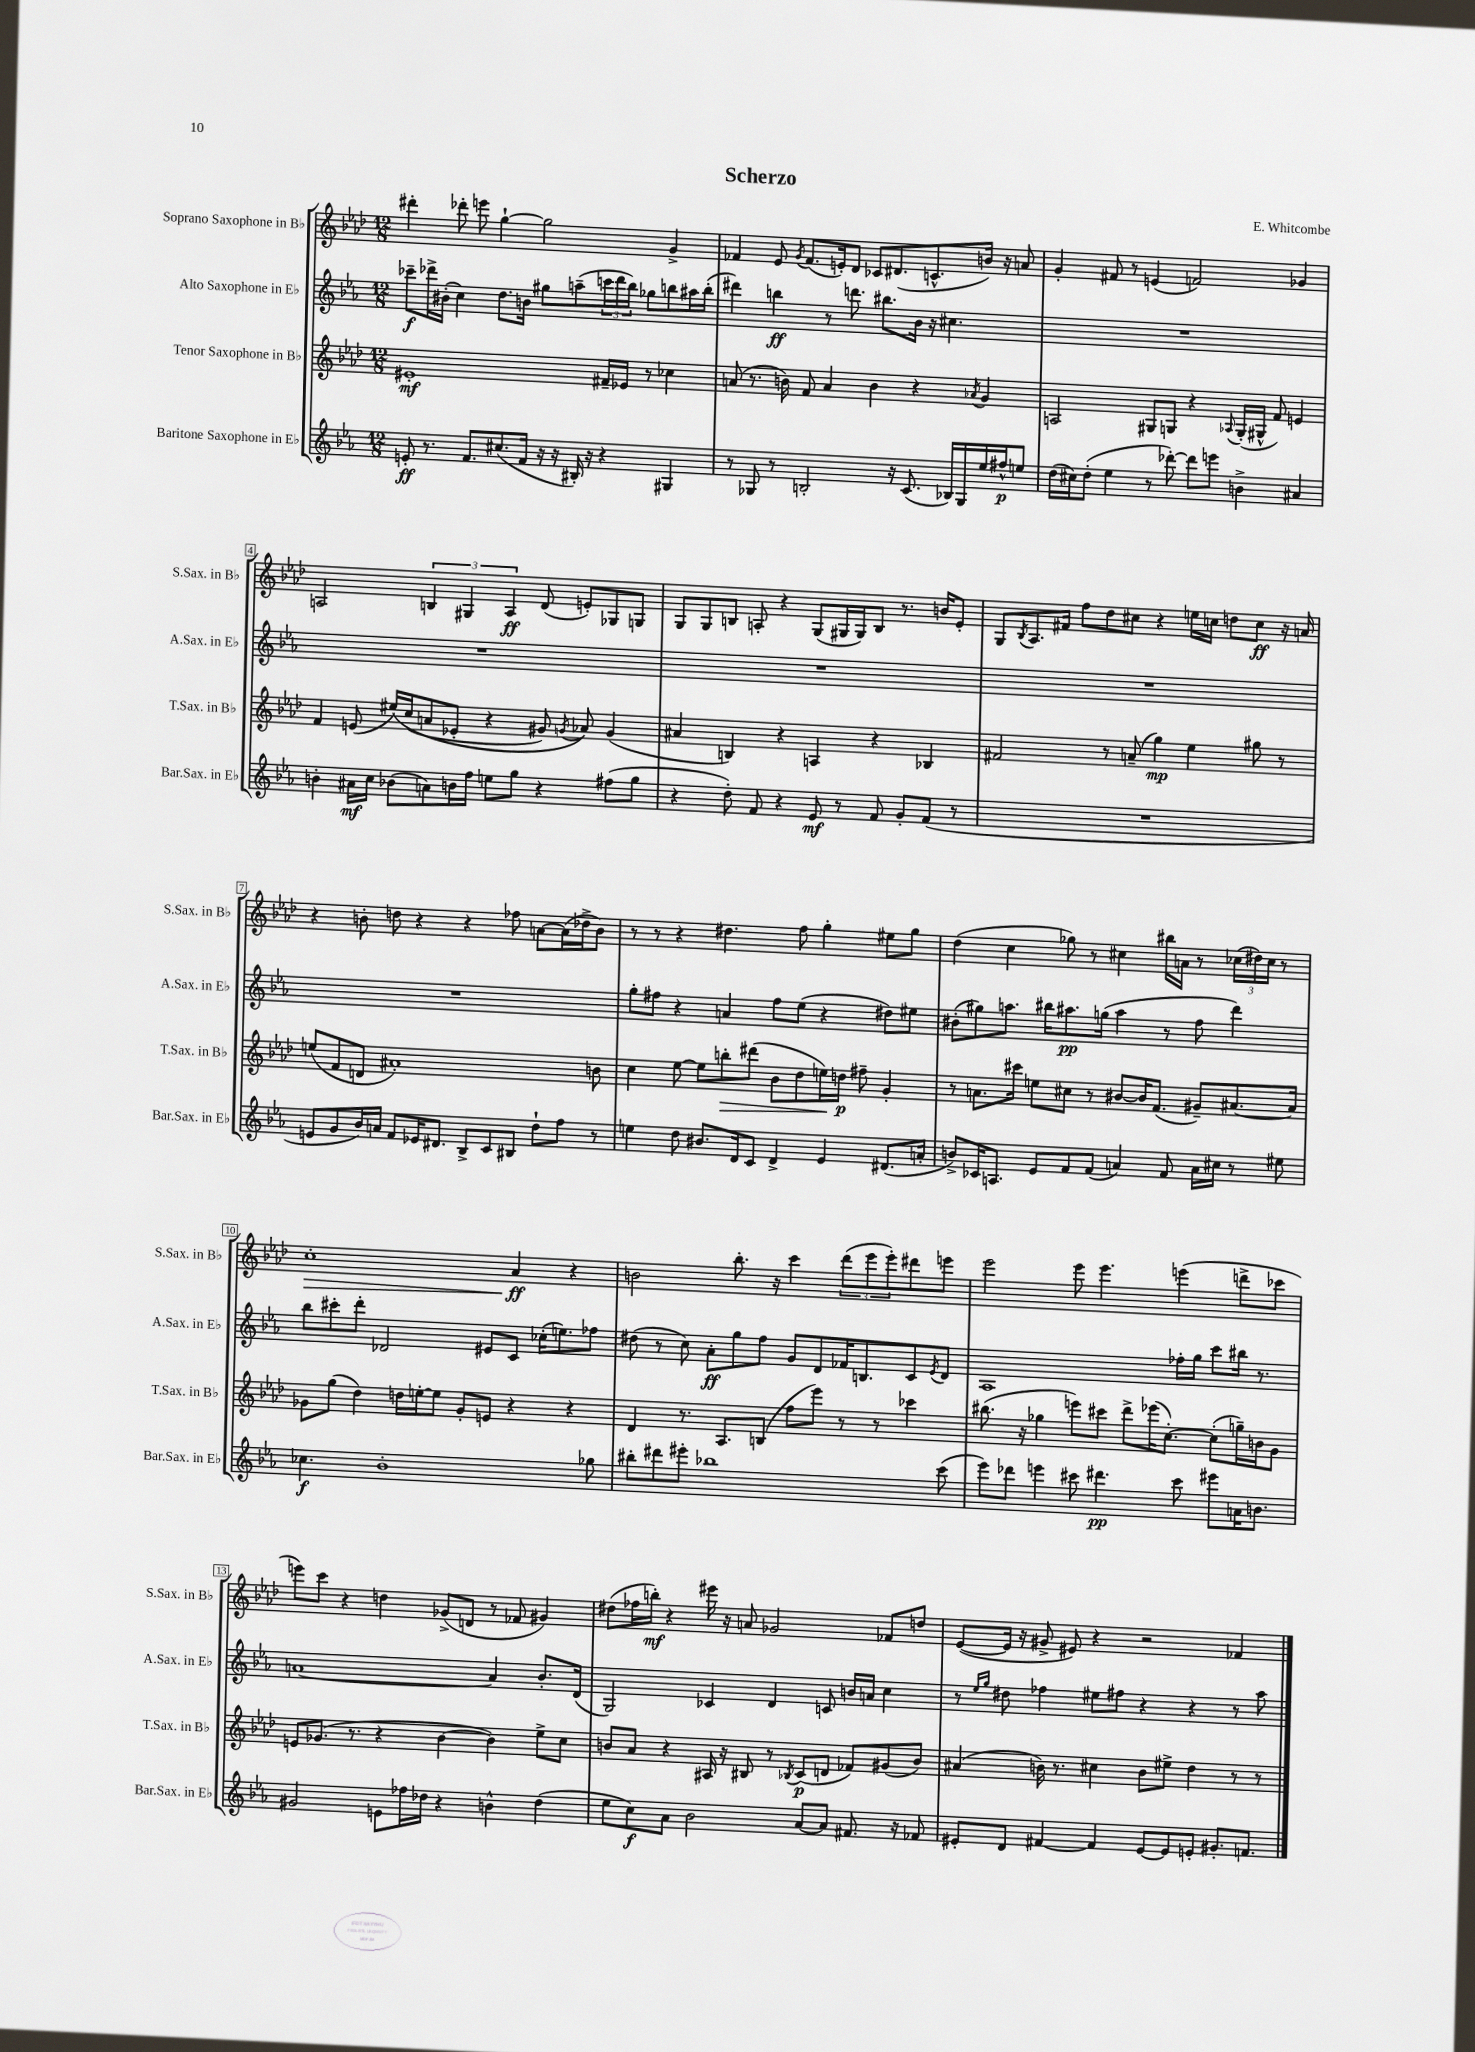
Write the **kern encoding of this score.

**kern	**kern	**kern	**kern
*staff4	*staff3	*staff2	*staff1
*clefG2	*clefG2	*clefG2	*clefG2
*k[b-e-a-]	*k[b-e-a-d-]	*k[b-e-a-]	*k[b-e-a-d-]
*M12/8	*M12/8	*M12/8	*M12/8
8e'	1e#'	8ccc-~	4ddd#'
8.r	.	16ddd-^	.
.	.	(16b#'	.
.	.	4cc)	8ddd-'
8.f	.	.	.
.	.	.	8eee
(8.cc#	.	8.dd	[4gg`
16f	.	16b	.
16r	.	8gg#	2gg]
16r	.	.	.
16B#')	.	(8aa~	.
16r	.	.	.
4r	16f#~	24ccc	.
.	.	24ddd-	.
.	16e-	.	.
.	.	24bb-)	.
.	8r	8gg-	.
4G#	4cc-	8bb	4g^
.	.	16aa#	.
.	.	(16bb'	.
=	=	=	=
8r	(8a	4ddd#)	4f-
8G-	8.r	.	.
8r	.	4bb	8e-
.	16b)	.	.
.	.	.	8qg
2B'	8f	.	(8.f-
.	4a	8r	.
.	.	.	16e')
.	.	8.ddd	8d-
.	4b	.	8c-
.	.	8.bb#	.
16r	.	.	(8.d#
(8.c	.	.	.
.	4r	16b-	.
.	.	16r	8.c^^
16B-)	.	4.cc#	.
16G-	.	.	.
.	8qa-	.	.
16ee-	4g	.	16b)
16ff#^^	.	.	16r
8ee	.	.	8a
=	=	=	=
(16dd	2A	1.r	4g'
16cc#)	.	.	.
(8dd'	.	.	.
4ee-	.	.	8f#
.	.	.	8r
8r	8G#	.	(4e
[8ddd-')	8G	.	.
8ddd-]	4r	.	2f)
8eee	.	.	.
.	8qqA-	.	.
4b^	(16G'	.	.
.	16G#^^	.	.
.	8f)	.	.
4a#	4e	.	4g-
=	=	=	=
4b'	4f	1.r	2A
16a#	(8e	.	.
16cc	.	.	.
(8b-	&(16ee#)	.	.
.	(16cc	.	.
8a)	8a	.	6B
16b	8e-'	.	.
.	.	.	6G#
16ff	.	.	.
8ee	4r	.	.
.	.	.	6A
8gg	.	.	.
4r	8g#)	.	(8d-
.	8qg	.	.
.	8a-&)	.	8e')
(8ff#	(4g	.	8G-
8gg	.	.	8G
=	=	=	=
4r	4a#	1.r	8G
.	.	.	8G
8dd')	4B)	.	8B
8f	.	.	8A'
4r	4r	.	4r
8e-	4A	.	(8G
8r	.	.	16G#
.	.	.	16G#)
8f	4r	.	8B
8g'	.	.	8.r
(8f	4B-	.	.
.	.	.	16b
8r	.	.	8e-'
=	=	=	=
1.r	2f#	1.r	8G
.	.	.	8qB-
.	.	.	8.A-
.	.	.	16f#
.	.	.	8ff
.	8r	.	8dd-
.	(8a~	.	8cc#
.	4gg)	.	4r
.	4ee-	.	16ee
.	.	.	16cc
.	.	.	8dd
.	8gg#	.	8cc
.	8r	.	16r
.	.	.	16a
=	=	=	=
8e	(8ee	1.r	4r
8g	8f	.	.
16b-)	8d	.	8b'
16a	.	.	.
8f	1a#')	.	8dd
16e-	.	.	4r
8.d#	.	.	.
8B-^	.	.	4r
8c	.	.	.
8B#	.	.	8ff-
8dd`	.	.	[8a
8ff	.	.	(16a]
.	.	.	16dd-^
8r	8b	.	8b)
=	=	=	=
4ee	4cc	8gg'	8r
.	.	8ff#	8r
8dd	[8ee-	4r	4r
8.b#	8ee-]	.	.
.	8bb'	4a	4.dd#
16d	.	.	.
8c	(8ddd#	.	.
4d^	8b-	8ff#	.
.	8dd-	(8ee-	8ff
4e-	16ee)	4r	4gg'
.	16dd	.	.
.	8ff#~	.	.
(8.d#	4g'	8dd#)	8ee#
.	.	8ee#	8gg
16a'	.	.	.
=	=	=	=
8b^)	8r	(8b#'	(4dd-
16c-	8.a	8gg#)	.
8.A	.	.	.
.	.	8.aa	4cc
.	16ccc#	.	.
8e-	8ee	.	.
.	.	16bb#	.
8f	8cc#	8.aa#	8gg-)
(8f	8r	.	8r
.	.	(16gg	.
4a)	[8b#	4aa#	4cc#
.	16b#]	.	.
.	(8.f	.	.
8f	.	8r	16bb#
.	.	.	16a
16a	8g#~)	8ff	8r
16cc#	.	.	.
8r	[8.a#	4ddd)	(24cc-
.	.	.	24dd#)
.	.	.	24cc-
8ee#	.	.	8r
.	16a#]	.	.
=	=	=	=
4.cc-	8g-	8bb-	1cc'
.	(8gg	8ccc#'	.
.	4dd-)	8ddd'	.
1b-'	.	2d-	.
.	16dd	.	.
.	[16ee'	.	.
.	8ee]	.	.
.	8g-'	.	.
.	8e	8e#	.
.	4r	8c	4a-
.	.	(16cc-'	.
.	.	8.ee)	.
.	4r	.	4r
8gg-	.	8ff-	.
=	=	=	=
8bb#'	4d-	(8dd#	2b
8ddd#	.	8r	.
8eee#'	8.r	8cc)	.
1bb-	.	8a-'	.
.	8.A-	.	.
.	.	8gg	8.bb-'
.	(8B	8ff	.
.	.	.	16r
.	8ff	8g	4ccc
.	8eee-)	8d	.
.	8r	16f-	(12ddd-
.	.	8.B	.
.	.	.	12eee-
.	8r	.	.
.	.	.	12eee-')
.	4ccc-	8c	8ddd#
.	.	8qe-	.
(8ccc	.	8d	8eee
=	=	=	=
8eee-)	(8.bb#	1A-	2eee-
8ddd-	.	.	.
.	16r	.	.
4eee	4gg-	.	.
8ccc#	8eee)	.	8eee-
4.ddd#	8ccc#	.	4.eee-
.	8ddd-^	.	.
.	(16eee-	.	.
.	[8.cc')	.	.
8ccc#	.	16ff-'	(4eee
.	.	16gg	.
8eee#	(8cc']	8ccc	.
16a	16gg~)	16bb#	8ddd^
8.b	16b	8.r	.
.	8g	.	8ccc-
=	=	=	=
2g#	8e	[1a	8eee)
.	(8.g-	.	8ccc
.	.	.	4r
.	8.r	.	.
8e	4r	.	4dd
16ff-	.	.	.
16dd-	.	.	.
4r	[4b-	.	(8g-^
.	.	.	8d
4b^^	4b-])	4a]	8r
.	.	.	8f-
(4dd-	8ee-^	8.b-'	4g#)
.	8cc	.	.
.	.	(16d	.
=	=	=	=
8ee-	8b	2G)	(8dd#
8cc)	8a-	.	16ff-
.	.	.	16bb')
8a-	4r	.	4r
2b-	.	.	.
.	16A#	4c-	16eee#
.	16r	.	16r
.	8B#	.	8a
.	8r	4d	2g-
.	8qB-	.	.
[8a-	(8c	.	.
8a-]	8d	8c	.
8.f#	8f-)	16b	.
.	.	16a	.
.	(8g#	4cc	8f-
16r	.	.	.
8f-	8b)	.	8dd
=	=	=	=
8e#'	(4a#	8r	([8e-
.	.	16qqee-	.
.	.	16qqgg	.
8d	.	8dd#	16e-]
.	.	.	16r
[4f#	16b)	4ff-	8g#^
.	8.r	.	.
.	.	.	8e#)
4f#]	4cc#	8ee#	4r
.	.	8ff#	.
[8e#	8b	4r	2r
8e#]	8ee#^	.	.
8e'	4dd-	4r	.
8.g#'	.	.	.
.	8r	8r	4f-
8.f	.	.	.
.	8r	8aa-	.
==	==	==	==
*-	*-	*-	*-
